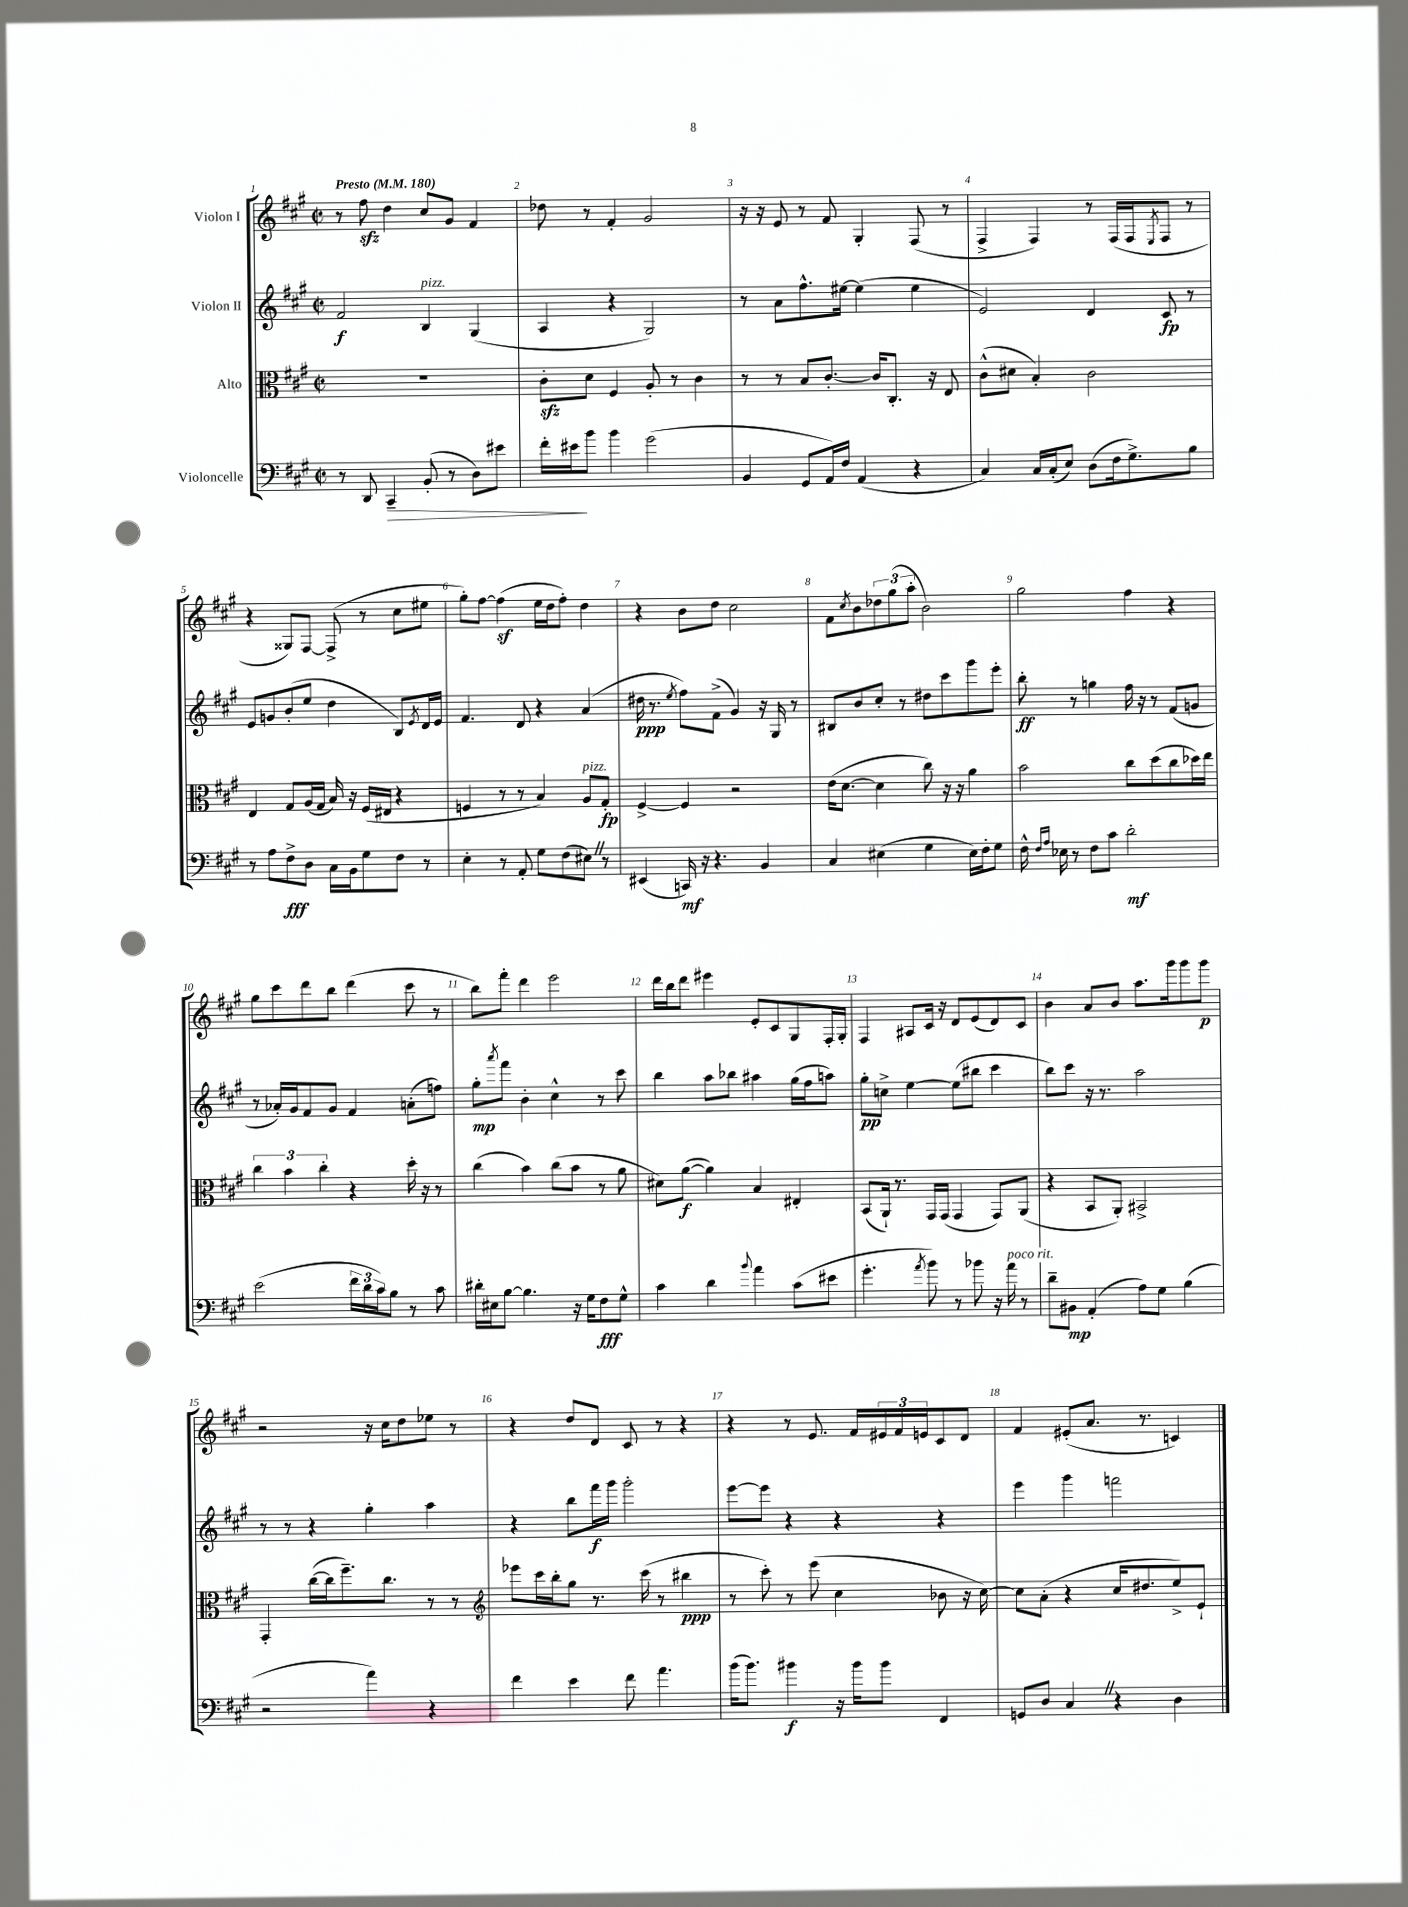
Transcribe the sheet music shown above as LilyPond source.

<<
\new StaffGroup <<
\new Staff = "s0" \with { instrumentName = "Violon I" } {
    \clef treble \key a \major \defaultTimeSignature \time 2/2 \tempo "Presto" 4 = 180
    r8 fis''8\sfz d''4 cis''8 gis'8 fis'4 |
    des''8 r8 fis'4-. gis'2 |
    r16 r16 e'8 r8 fis'8 gis4-. fis8( r8 |
    fis4-> fis4) r8 fis16( fis16 \acciaccatura { e8 } fis8 r8 |
    r4 gisis8) fis8~ fis8->( r8 cis''8 eis''8 |
    gis''8-.) fis''8~ fis''4\sf( e''16 d''16 fis''8-.) d''4 |
    r4 b'8 d''8 cis''2 |
    fis'8 \acciaccatura { cis''8 } b'8 \tuplet 3/2 { des''8 gis''8( a''8-. } b'2) |
    gis''2 fis''4 r4 |
    gis''8 cis'''8 d'''8 b''8 d'''4( cis'''8 r8 |
    b''8) fis'''8-. d'''4 e'''2 |
    d'''16 b''16 d'''8 eis'''4 e'8-. cis'8 gis8 fis16-. gis16-. |
    fis4 ais8 cis'16 r16 d'8 e'8( d'8) cis'8 |
    b'4 a'8 b'8 a''8. gis'''16 gis'''8 gis'''8\p |
    r2 r16 cis''16 d''8 ees''8 r8 |
    r4 d''8 d'8 cis'8 r8 r4 |
    r4 r8 e'8. fis'16 \tuplet 3/2 { eis'16 fis'16 e'16 } cis'8 d'8 |
    fis'4 eis'8-.( a'8. r8. c'4) \bar "|." |
}
\new Staff = "s1" \with { instrumentName = "Violon II" } {
    \clef treble \key a \major \defaultTimeSignature \time 2/2
    fis'2\f b4^\markup { \italic "pizz." } gis4( |
    a4 r4 gis2) |
    r8 a'8 fis''8.-^ eis''16~ eis''4( eis''4 |
    e'2) d'4 cis'8\fp r8 |
    e'8 g'8 b'8-.( e''8 d''4 b8) \acciaccatura { e'8 } d'16 e'16 |
    fis'4. d'8 r4 a'4( |
    dis''16\ppp r8. \acciaccatura { e''8 } fis''8) fis'8->( gis'4) r16 gis16 r8 |
    bis8 b'8 cis''8-. r8 dis''8 cis'''8 gis'''8 e'''8-. |
    b''8-.\ff r8 g''4 fis''16 r16 r8 fis'8( g'8 |
    r8 aes'16-.) gis'16 fis'8 gis'8 fis'4 a'8-.( f''8) |
    gis''8-.\mp \acciaccatura { a'''8 } fis'''8 b'4-. cis''4-^ r8 cis'''8 |
    b''4 a''8 bes''8 ais''4 gis''16( fis''16 a''8) |
    gis''8-.\pp c''8-> e''4~ e''8( bis''8 cis'''4 |
    b''8) cis'''8 r16 r8. a''2 |
    r8 r8 r4 gis''4-. a''4 |
    r4 b''8 fis'''16\f gis'''16 gis'''2-. |
    e'''8~ e'''8 r4 r4 r4 |
    e'''4 gis'''4 f'''2 \bar "|." |
}
\new Staff = "s2" \with { instrumentName = "Alto" } {
    \clef alto \key a \major \defaultTimeSignature \time 2/2
    R1 |
    cis'8-.\sfz d'8 fis4 a8-. r8 cis'4 |
    r8 r8 b8 cis'8.~-. cis'16 cis8.-. r16 e8 |
    cis'8-^( dis'8 b4-.) cis'2 |
    e4 gis8 a16( gis16 b16) r16 fis16( eis16 r4 |
    f4 r8 r8 b4) a8^\markup { \italic "pizz." } gis8-.\fp |
    fis4~-> fis4 r2 |
    e'16( d'8.~ d'4 cis''8) r16 r16 a'4 |
    b'2 cis''8 d''8( cis''8 des''16) e''16 |
    \tuplet 3/2 { cis''4 b'4 cis''4-. } r4 d''16-. r16 r8 |
    cis''4( b'4) cis''8( b'8 r8 a'8 |
    dis'8) a'8~\f( a'4) b4 eis4-. |
    b,8( a,16-!) r8. gis,16 gis,16( gis,4 gis,8) a,8( |
    r4 b,8 a,8-.) bis,2-> |
    gis,4-. cis''16~( cis''16 fis''8.--) cis''8. r8 r8 |
    \clef treble ees'''8 cis'''16 b''16-. gis''8 r8. cis'''16( r8 bis''4\ppp |
    r8 cis'''8-.) r8 e'''8( cis''4 bes'8 r16 cis''16~) |
    cis''8 a'8-.( r4 cis''16 dis''8. e''8->) e'8-! \bar "|." |
}
\new Staff = "s3" \with { instrumentName = "Violoncelle" } {
    \clef bass \key a \major \defaultTimeSignature \time 2/2
    r8 d,8 cis,4--\> b,8-.( r8 d8) eis'8 |
    fis'16-. eis'16\! b'8 b'4 gis'2( |
    b,4 gis,8 a,16) fis16 a,4( r4 |
    cis4) cis16 cis16-.( e8) d8( fis16 gis8.->) b8 |
    r8 a8 fis8->\fff d8 cis16 b,16 gis8 fis8 r8 |
    e4-. r8 a,8-. gis8 fis8( eis8) \once \override BreathingSign.text = \markup { \musicglyph "scripts.caesura.straight" } \breathe r8 |
    eis,4( c,16\mf) r16 r4. b,4 |
    cis4 eis4( gis4 eis16) fis16-. gis8 |
    fis16-^ \grace { fis16 a16 } ees16 r8 fis8 cis'8 d'2-.\mf |
    e'2( \tuplet 3/2 { fis'16 d'16 cis'16) } b8 r8 cis'8 |
    dis'16-. eis16 b8~ b4. r16 gis16 fis8\fff gis8-^ |
    cis'4 d'4 \appoggiatura { b'8 } a'4 cis'8( eis'8 |
    gis'4.-. \acciaccatura { a'8 } b'8) r8 bes'8 r16 a'16^\markup { \italic "poco rit." } r8 |
    d'8-- bis,8\mp a,4-.( a8) gis8 b4( |
    r2 a'4) r4 |
    fis'4 e'4 fis'8 a'4. |
    b'16( b'8.) bis'4\f r16 bis'16 bis'8 fis,4 |
    g,8 d8 cis4 \once \override BreathingSign.text = \markup { \musicglyph "scripts.caesura.straight" } \breathe r4 d4 \bar "|." |
}
>>
>>
\layout { \context { \Score \override BarNumber.break-visibility = ##(#f #t #t) barNumberVisibility = #all-bar-numbers-visible } }
